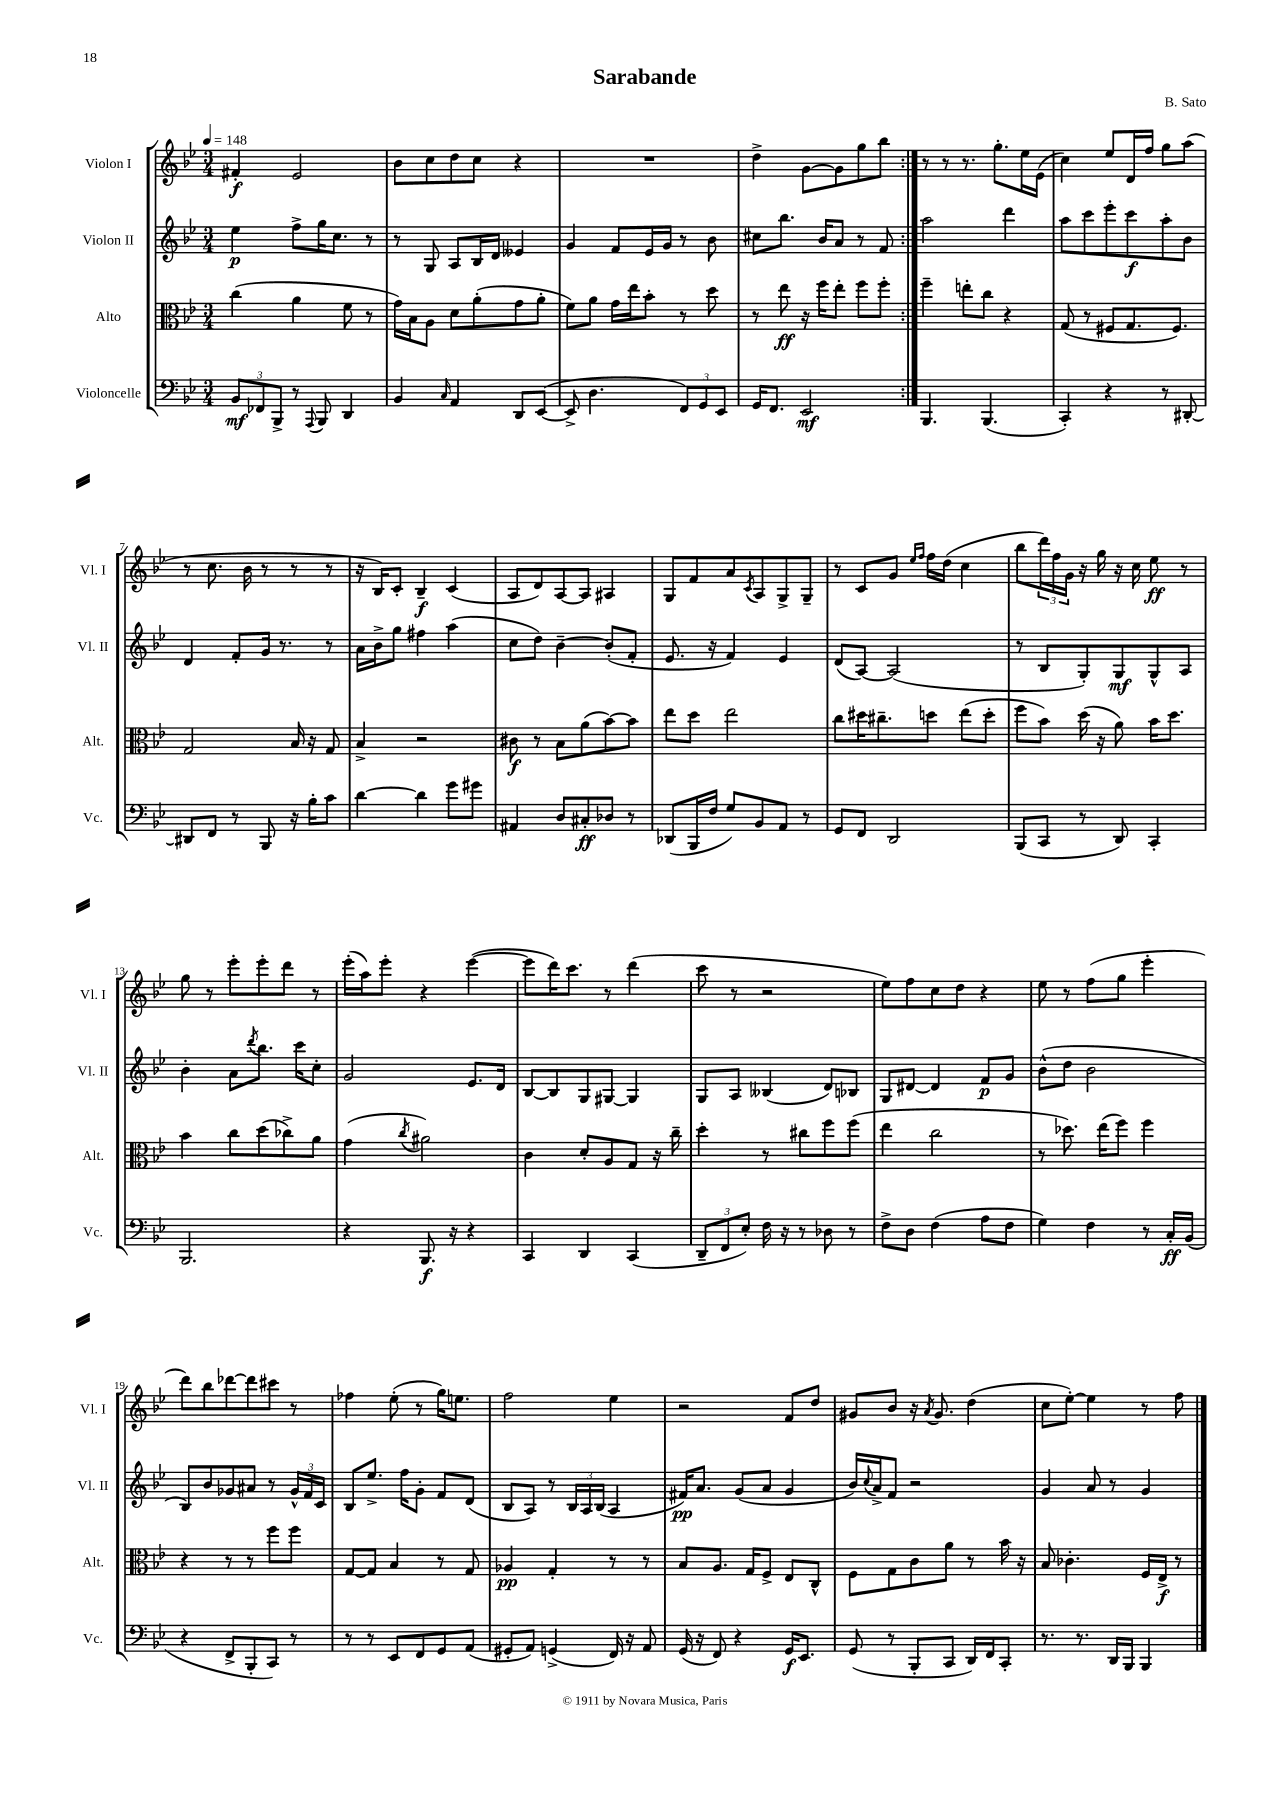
\header { title = "Sarabande" composer = "B. Sato" }
<<
\new StaffGroup <<
\new Staff = "s0" \with { instrumentName = "Violon I" shortInstrumentName = "Vl. I" } {
    \clef treble \key bes \major \numericTimeSignature \time 3/4 \tempo 4 = 148
    \repeat volta 2 { fis'4-.\f ees'2 |
    bes'8 c''8 d''8 c''8 r4 |
    R2. |
    d''4-> g'8~ g'8 g''8 bes''8 | }
    r8 r8 r8. g''8.-. ees''16 ees'16( |
    c''4) ees''8 d'16 f''16 g''8 a''8( |
    r8 c''8. bes'16 r8 r8 r8 |
    r16 bes16) c'8-. bes4--\f c'4( |
    a8 d'8) a8~ a8 ais4 |
    g8 f'8 a'8 \acciaccatura { c'8 } a8 g8-> g8-- |
    r8 c'8 g'8 \grace { ees''16 f''16 } f''16 d''16( c''4 |
    bes''8 \tuplet 3/2 { d'''16) f''16 g'16 } r16 g''16 r16 c''16 ees''8\ff r8 |
    g''8 r8 ees'''8-. ees'''8-. d'''8 r8 |
    ees'''16-.( a''16) ees'''8-. r4 ees'''4~( |
    ees'''8 d'''16) c'''8. r8 d'''4( |
    c'''8 r8 r2 |
    ees''8) f''8 c''8 d''8 r4 |
    ees''8 r8 f''8( g''8 ees'''4-. |
    d'''8) bes''8 des'''8~ des'''8 cis'''8 r8 |
    fes''4 ees''8-.( r8 g''16) e''8. |
    f''2 ees''4 |
    r2 f'8 d''8 |
    gis'8 bes'8 r16 \acciaccatura { a'8 } gis'8. d''4( |
    c''8 ees''8~-.) ees''4 r8 f''8 \bar "|." |
}
\new Staff = "s1" \with { instrumentName = "Violon II" shortInstrumentName = "Vl. II" } {
    \clef treble \key bes \major \numericTimeSignature \time 3/4
    \repeat volta 2 { ees''4\p f''8-> g''16 c''8. r8 |
    r8 g8 a8 bes16 d'16 eeses'4 |
    g'4 f'8 ees'16 g'16 r8 bes'8 |
    cis''8 bes''8. bes'16 a'8 r8 f'8 | }
    a''2 d'''4 |
    a''8 c'''8 ees'''8-. c'''8\f a''8-. bes'8 |
    d'4 f'8-. g'16 r8. r8 |
    a'16 bes'16-> g''8 fis''4 a''4( |
    c''8 d''8) bes'4~-- bes'8-.( f'8-. |
    ees'8. r16 f'4) ees'4 |
    d'8( a8~) a2( |
    r8 bes8 g8-.) g8\mf g8-^ a8 |
    bes'4-. a'8 \acciaccatura { d'''8 } bes''8. c'''16 c''8-. |
    g'2 ees'8. d'16 |
    bes8~ bes8 g8 gis8~ gis4 |
    g8 a8 beses4( d'8) bes8 |
    g8 dis'8~ dis'4 f'8\p g'8 |
    bes'8-^( d''8 bes'2 |
    bes8) bes'8 ges'8 ais'8 r8 \tuplet 3/2 { ges'16-^ f'16 c'16 } |
    bes8 ees''8.-> f''16 g'8-. f'8 d'8( |
    bes8 a8) r8 \tuplet 3/2 { bes16 a16 bes16( } a4 |
    fis'16\pp) a'8. g'8( a'8 g'4 |
    bes'16) \appoggiatura { c''8 } a'16-> f'8 r2 |
    g'4 a'8 r8 g'4 \bar "|." |
}
\new Staff = "s2" \with { instrumentName = "Alto" shortInstrumentName = "Alt." } {
    \clef alto \key bes \major \numericTimeSignature \time 3/4
    \repeat volta 2 { c''4( a'4 f'8 r8 |
    g'16) bes16 a8 d'8 a'8-.( g'8 a'8-. |
    f'8) a'8 g'16 ees''16 bes'8-. r8 d''8 |
    r8 ees''8\ff r16 f''16 ees''8-. f''8 f''8-. | }
    f''4-- e''8-. c''8 r4 |
    g8( r8 fis8 g8. fis8.) |
    g2 bes16 r16 g8 |
    bes4-> r2 |
    cis'8\f r8 bes8 a'8( bes'8~) bes'8 |
    ees''8 d''8 ees''2 |
    c''8 dis''16 cis''8.-- d''8 ees''8( d''8-. |
    f''8 bes'8) d''16( r16 a'8) bes'16 d''8. |
    bes'4 c''8 d''8( ces''8->) a'8 |
    g'4( \acciaccatura { c''8 } ais'2) |
    c'4 d'8-. a8 g8 r16 c''16-- |
    d''4-. r8 cis''8 f''8 f''8( |
    ees''4 c''2 |
    r8 des''8.) ees''16( f''8) f''4 |
    r4 r8 r8 f''8 f''8 |
    g8~ g8 bes4 r8 g8 |
    aes4\pp g4-. r8 r8 |
    bes8 a8. g16 f8-> ees8 c8-^ |
    f8 g8 c'8 a'8 r8 bes'16 r16 |
    bes8 ces'4.-. f16 ees16->\f r8 \bar "|." |
}
\new Staff = "s3" \with { instrumentName = "Violoncelle" shortInstrumentName = "Vc." } {
    \clef bass \key bes \major \numericTimeSignature \time 3/4
    \repeat volta 2 { \tuplet 3/2 { bes,8\mf fes,8 bes,,8-> } r8 \appoggiatura { a,,8 } bes,,8 d,4 |
    bes,4 \grace { c16 } a,4 d,8 ees,8~( |
    ees,8-> d4. \tuplet 3/2 { f,8) g,8 ees,8 } |
    g,16 f,8. ees,2\mf | }
    bes,,4. bes,,4.( |
    c,4-.) r4 r8 dis,8~-. |
    dis,8 f,8 r8 bes,,8 r16 bes16-. c'8 |
    d'4~ d'4 g'8 gis'8 |
    ais,4 d8 cis8-.\ff des8 r8 |
    des,8( bes,,16 f16 g8) bes,8 a,8 r8 |
    g,8 f,8 d,2 |
    bes,,8( c,8 r8 d,8) c,4-. |
    bes,,2. |
    r4 bes,,8.\f r16 r4 |
    c,4 d,4 c,4( |
    \tuplet 3/2 { d,8-- f,8 ees8-.) } f16 r16 r8 des8 r8 |
    f8-> d8 f4( a8 f8 |
    g4) f4 r8 c16-.\ff bes,16( |
    r4 f,8-> bes,,8-. c,8) r8 |
    r8 r8 ees,8 f,8 g,8 a,8( |
    gis,8-. a,8) g,4->( f,16) r16 a,8 |
    g,16( r16 f,8) r4 g,16\f ees,8. |
    g,8( r8 bes,,8-. c,8 d,16) f,16 c,8-. |
    r8. r8. d,16 bes,,16 bes,,4 \bar "|." |
}
>>
>>
